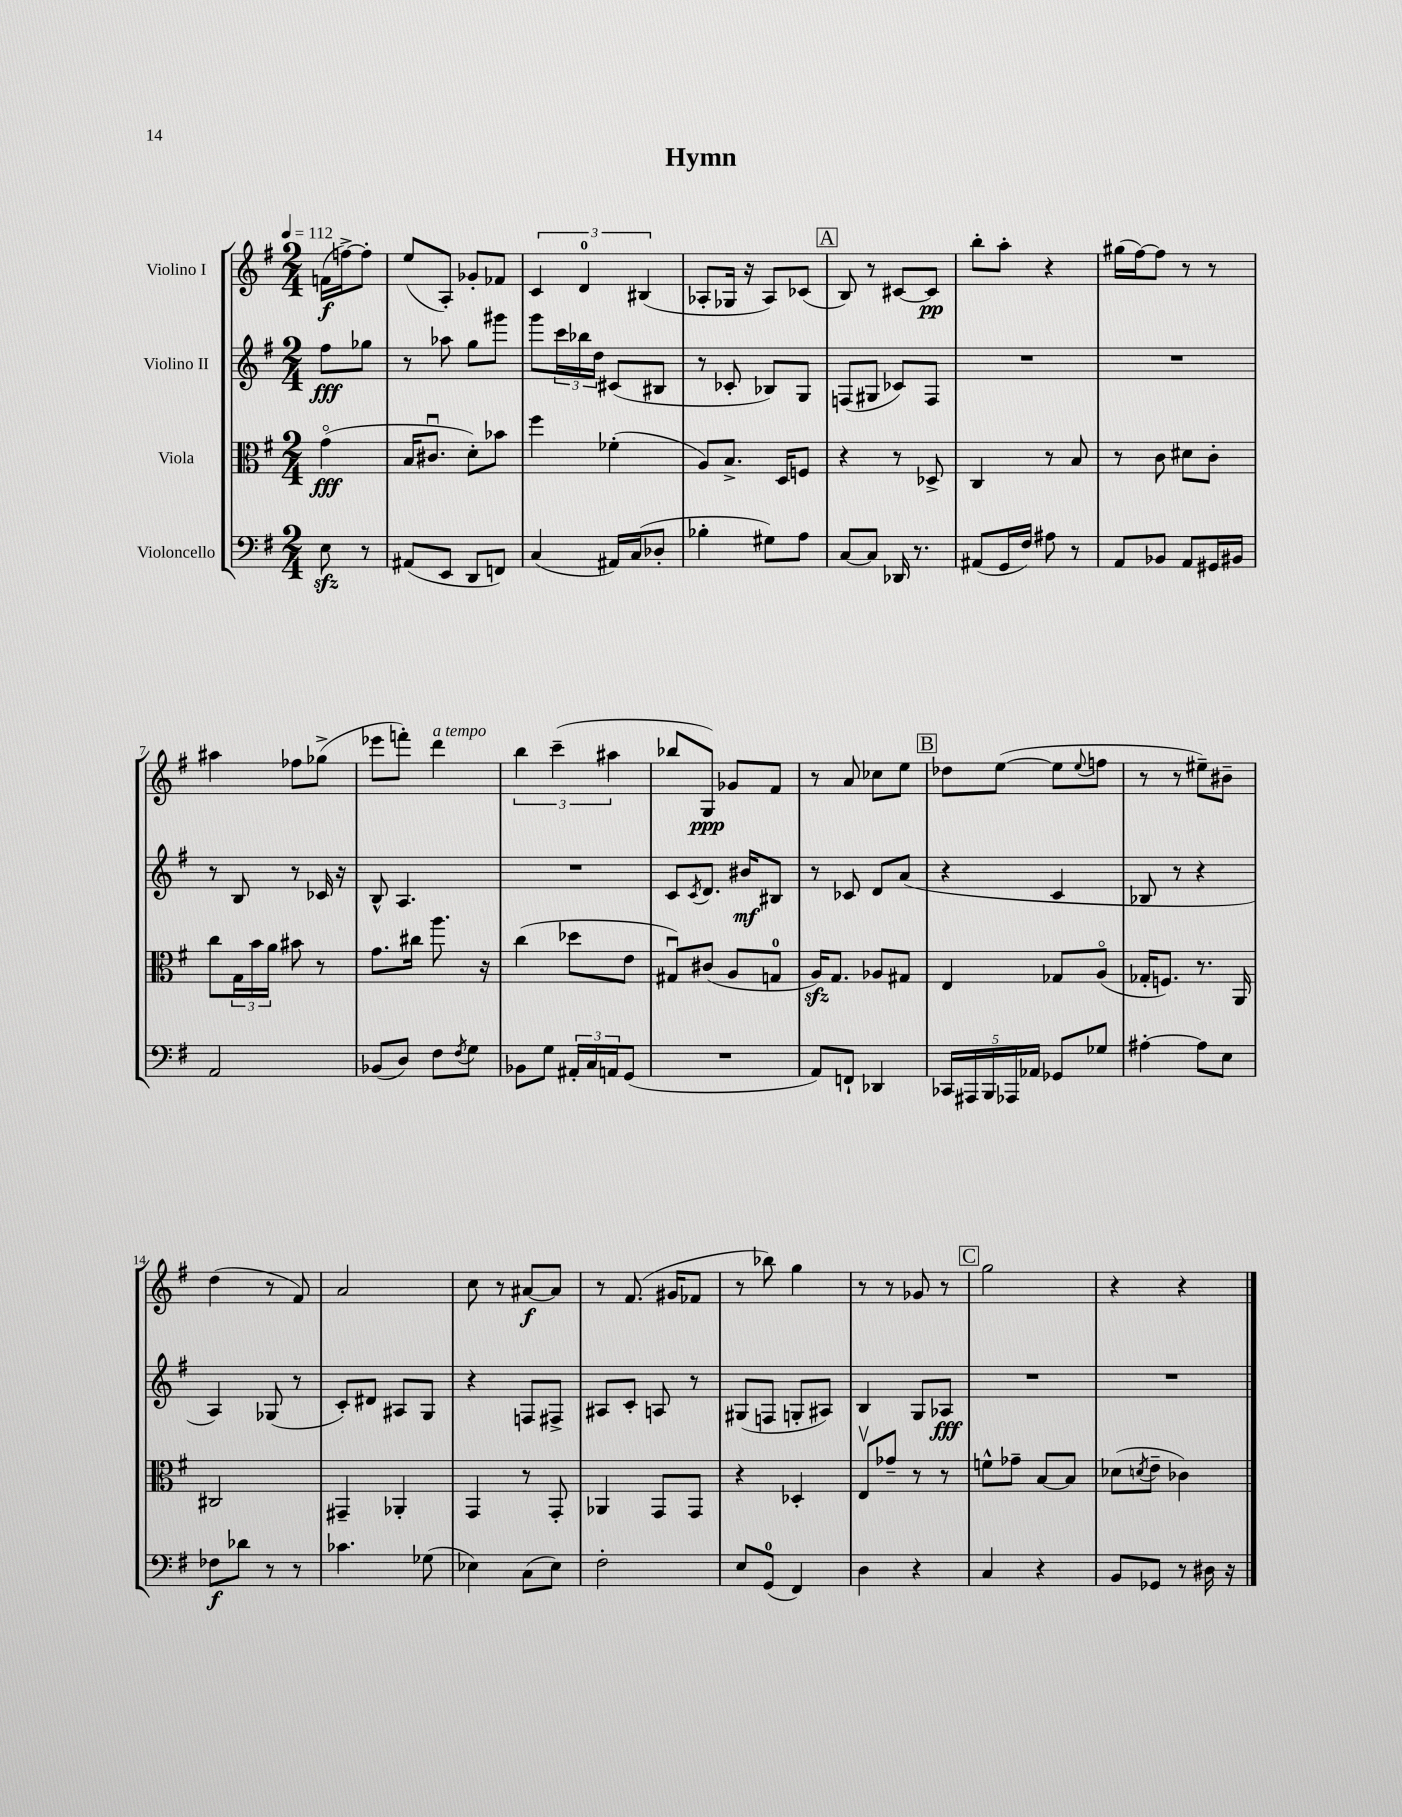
\header { title = "Hymn" }
<<
\new StaffGroup <<
\new Staff = "s0" \with { instrumentName = "Violino I" } {
    \clef treble \key g \major \numericTimeSignature \time 2/4 \partial 4 \tempo 4 = 112
    f'16\f( f''16~->) f''8-. |
    e''8( a8-.) ges'8-. fes'8 |
    \tuplet 3/2 { c'4 d'4-0 bis4( } |
    aes8-. ges16 r16 aes8) ces'8( |
    \mark \markup { \box "A" } b8) r8 cis'8~ cis'8\pp |
    b''8-. a''8-. r4 |
    gis''16( fis''16~) fis''8 r8 r8 |
    ais''4 fes''8 ges''8->( |
    ees'''8 f'''8-.) d'''4^\markup { \italic "a tempo" } |
    \tuplet 3/2 { b''4 c'''4--( ais''4 } |
    bes''8 g8\ppp) ges'8 fis'8 |
    r8 a'8 ces''8 e''8 |
    \mark \markup { \box "B" } des''8 e''8~( e''8 \appoggiatura { e''8 } f''8 |
    r8 r8 eis''8--) bis'8-- |
    d''4( r8 fis'8) |
    a'2 |
    c''8 r8 ais'8~\f ais'8 |
    r8 fis'8.( gis'16 fes'8 |
    r8 bes''8) g''4 |
    r8 r8 ges'8 r8 |
    \mark \markup { \box "C" } g''2 |
    r4 r4 \bar "|." |
}
\new Staff = "s1" \with { instrumentName = "Violino II" } {
    \clef treble \key g \major \numericTimeSignature \time 2/4 \partial 4
    fis''8\fff ges''8 |
    r8 aes''8 g''8 gis'''8 |
    g'''8 \tuplet 3/2 { c'''16 bes''16 d''16 } cis'8( bis8 |
    r8 ces'8-. bes8) g8 |
    \mark \markup { \box "A" } f8( gis8 ces'8) f8 |
    R2 |
    R2 |
    r8 b8 r8 ces'16 r16 |
    b8-^ a4. |
    R2 |
    c'8 \acciaccatura { c'8 } d'8. bis'16\mf bis8 |
    r8 ces'8 d'8 a'8( |
    \mark \markup { \box "B" } r4 c'4 |
    bes8 r8 r4 |
    a4) ges8( r8 |
    c'8-.) dis'8 ais8 g8 |
    r4 f8 fis8-> |
    ais8 c'8-. a8 r8 |
    gis8( f8 g8-. ais8) |
    b4 g8 aes8\fff |
    \mark \markup { \box "C" } R2 |
    R2 \bar "|." |
}
\new Staff = "s2" \with { instrumentName = "Viola" } {
    \clef alto \key g \major \numericTimeSignature \time 2/4 \partial 4
    g'4\flageolet\fff( |
    b16 cis'8.\downbow d'8-.) bes'8 |
    fis''4 fes'4-.( |
    a8) b8.-> d16 f8 |
    \mark \markup { \box "A" } r4 r8 des8-> |
    c4 r8 b8 |
    r8 c'8 dis'8 c'8-. |
    c''8 \tuplet 3/2 { g16 b'16 a'16 } bis'8 r8 |
    g'8. cis''16 a''8. r16 |
    c''4( des''8 e'8 |
    gis8\downbow) cis'8( a8 g8-0 |
    a16\sfz) g8. aes8 gis8 |
    \mark \markup { \box "B" } e4 ges8 a8\flageolet( |
    ges16-. f8.) r8. a,16 |
    cis2 |
    gis,4-- aes,4-. |
    g,4 r8 g,8-. |
    aes,4 g,8 g,8 |
    r4 des4-. |
    e8\upbow ges'8-- r8 r8 |
    \mark \markup { \box "C" } f'8-^ ges'8-- b8~ b8 |
    des'8( \acciaccatura { d'8 } e'8-- ces'4) \bar "|." |
}
\new Staff = "s3" \with { instrumentName = "Violoncello" } {
    \clef bass \key g \major \numericTimeSignature \time 2/4 \partial 4
    e8\sfz r8 |
    ais,8( e,8 d,8 f,8) |
    c4( ais,16) c16( des8-. |
    bes4-. gis8) a8 |
    \mark \markup { \box "A" } c8~ c8 des,16 r8. |
    ais,8( g,16 fis16) ais8 r8 |
    a,8 bes,8 a,8 gis,16 bis,16 |
    a,2 |
    bes,8( d8) fis8 \acciaccatura { fis8 } g8 |
    bes,8 g8 \tuplet 3/2 { ais,16-. c16 a,16 } g,8( |
    R2 |
    a,8) f,8-! des,4 |
    \mark \markup { \box "B" } \tuplet 5/4 { ces,16 ais,,16 b,,16 aes,,16 aes,16 } ges,8 ges8 |
    ais4~-. ais8 e8 |
    fes8\f des'8 r8 r8 |
    ces'4. ges8( |
    ees4) c8( ees8) |
    fis2-. |
    e8 g,8-0( fis,4) |
    d4 r4 |
    \mark \markup { \box "C" } c4 r4 |
    b,8 ges,8 r8 dis16 r16 \bar "|." |
}
>>
>>
